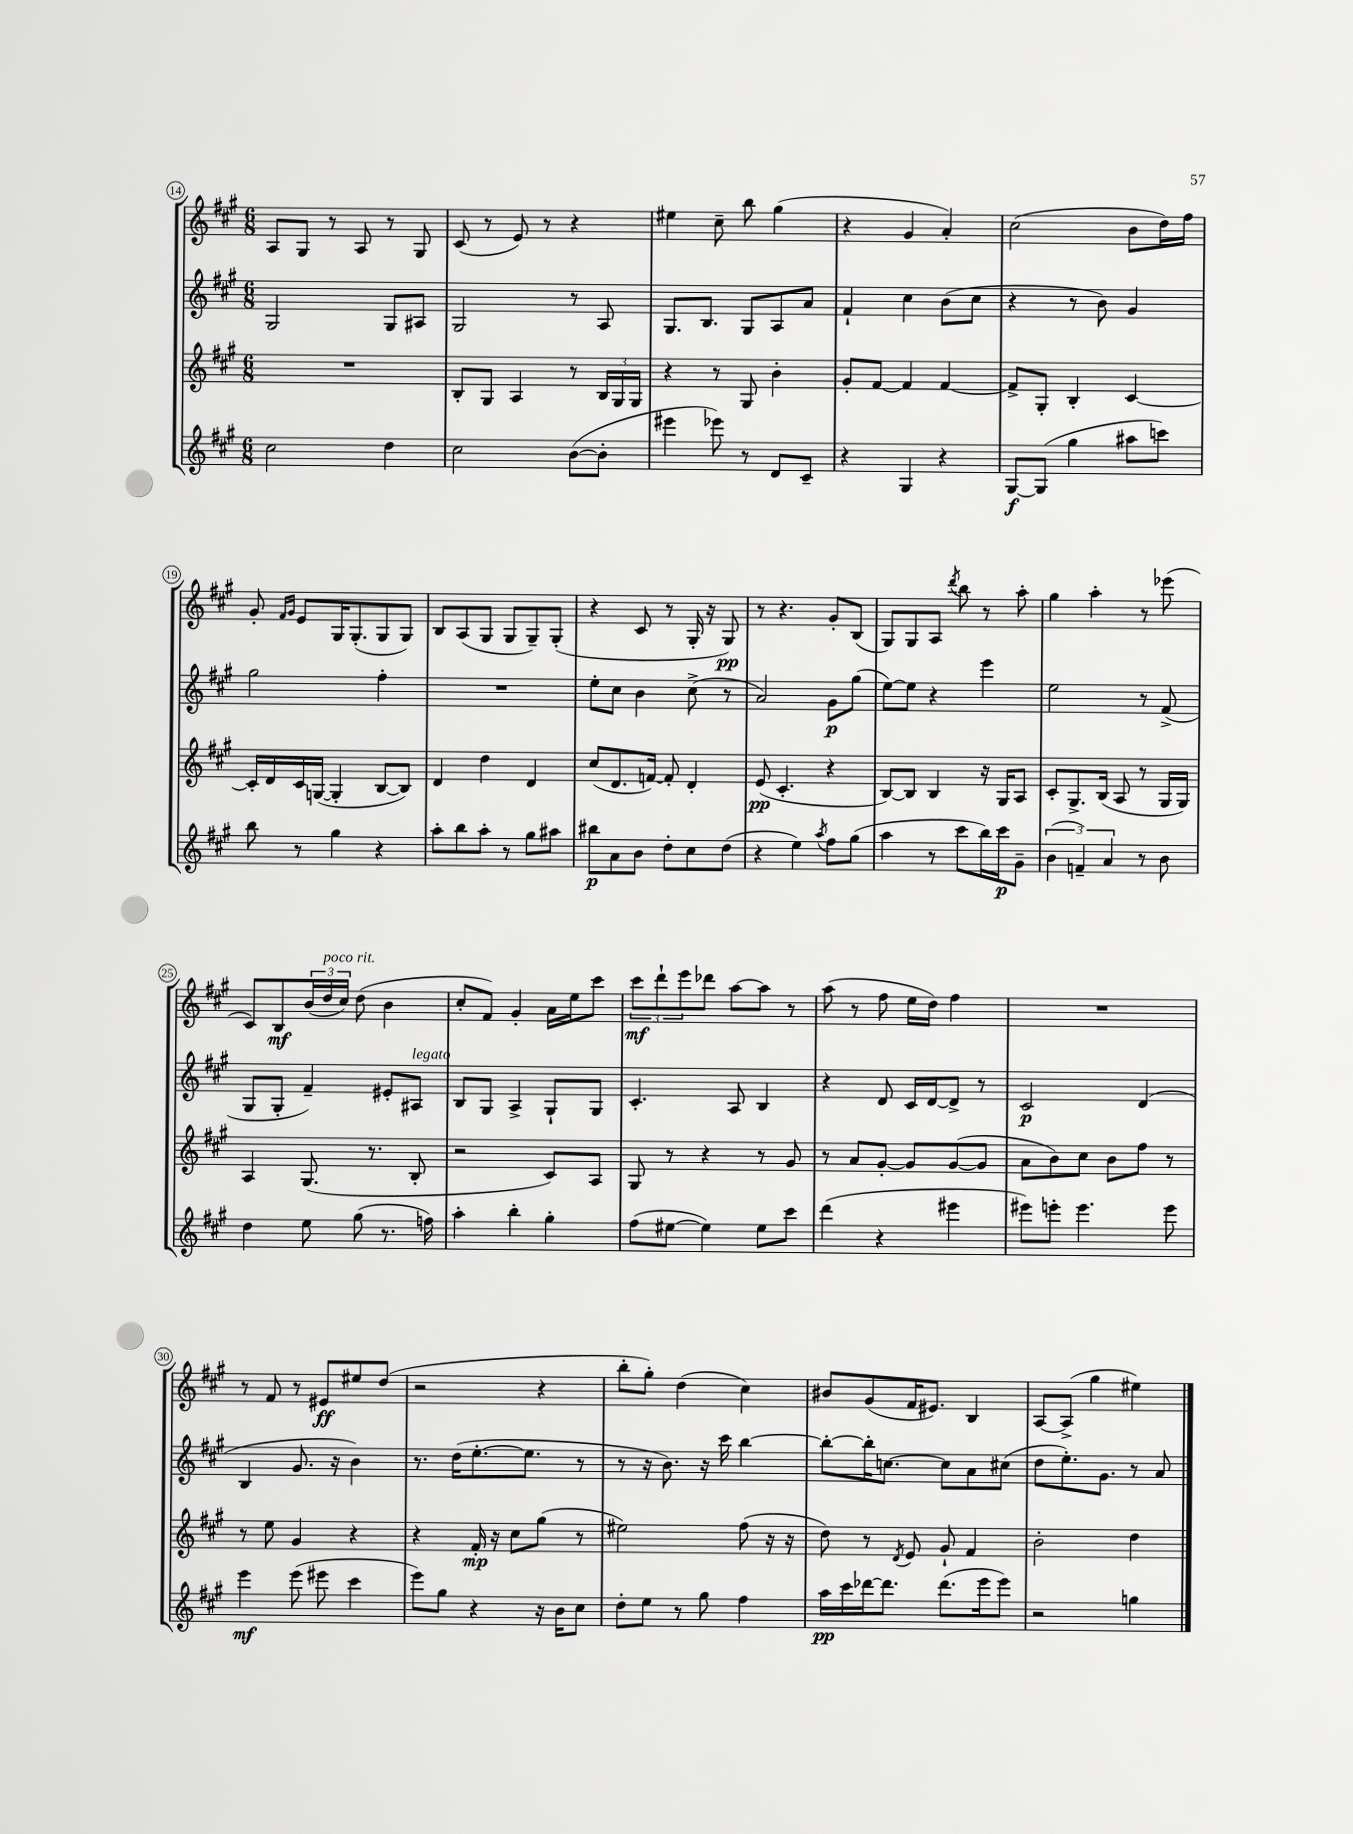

**kern	**dynam	**kern	**dynam	**kern	**dynam	**kern	**dynam
*part4	*part4	*part3	*part3	*part2	*part2	*part1	*part1
*staff4	*staff4	*staff3	*staff3	*staff2	*staff2	*staff1	*staff1
*clefG2	*	*clefG2	*	*clefG2	*	*clefG2	*
*k[f#c#g#]	*	*k[f#c#g#]	*	*k[f#c#g#]	*	*k[f#c#g#]	*
*M6/8	*	*M6/8	*	*M6/8	*	*M6/8	*
=14	=14	=14	=14	=14	=14	=14	=14
2cc#\	.	2.r	.	2G#/	.	8A/L	.
.	.	.	.	.	.	8G#/J	.
.	.	.	.	.	.	8r	.
.	.	.	.	.	.	8A/	.
4dd\	.	.	.	8G#/L	.	8r	.
.	.	.	.	8A#X/J	.	8G#/	.
=15	=15	=15	=15	=15	=15	=15	=15
2cc#\	.	8B'/L	.	2G#/	.	(8c#/	.
.	.	8G#/J	.	.	.	8r	.
.	.	4A/	.	.	.	8e/)	.
.	.	.	.	.	.	8r	.
([8b\L	.	8r	.	8r	.	4r	.
8b'\J]	.	24B/LL	.	8A/	.	.	.
.	.	24G#/	.	.	.	.	.
.	.	24G#/JJ	.	.	.	.	.
=16	=16	=16	=16	=16	=16	=16	=16
4eee#X\	.	4r	.	8.G#/L	.	4ee#X\	.
.	.	.	.	8.B/J	.	.	.
8eee-X\)	.	8r	.	.	.	8cc#~\	.
8r	.	8G#/	.	8G#/L	.	8bb\	.
8d/L	.	4b'\	.	8A/	.	(4gg#\	.
8c#~/J	.	.	.	8a/J	.	.	.
=17	=17	=17	=17	=17	=17	=17	=17
4r	.	8g#'/L	.	4f#`/	.	4r	.
.	.	[8f#/J	.	.	.	.	.
4G#/	.	4f#/]	.	4cc#\	.	4g#/	.
4r	.	[4f#/	.	(8b\L	.	4a'/)	.
.	.	.	.	8cc#\J	.	.	.
=18	=18	=18	=18	=18	=18	=18	=18
[8G#/L	f	8f#^/L]	.	4r	.	(2cc#\	.
(8G#/J]	.	8G#'/J	.	.	.	.	.
4gg#\	.	4B'/	.	8r	.	.	.
.	.	.	.	8b\)	.	.	.
8aa#X\L	.	[4c#/	.	4g#/	.	8b\L	.
8cccn\J)	.	.	.	.	.	16dd\L)	.
.	.	.	.	.	.	16ff#\JJ	.
!!LO:LB:g=z
=19	=19	=19	=19	=19	=19	=19	=19
8bb\	.	16c#'/LL]	.	2gg#\	.	8g#'/	.
.	.	16d/	.	.	.	.	.
.	.	.	.	.	.	16qqf#/LL	.
.	.	.	.	.	.	16qqg#/JJ	.
8r	.	16c#/	.	.	.	8e/L	.
.	.	([16Gn/JJ	.	.	.	.	.
4gg#\	.	4G'/]	.	.	.	16G#/K	.
.	.	.	.	.	.	(8.G#'/	.
4r	.	[8B/L	.	4ff#'\	.	8G#/	.
.	.	8B/J])	.	.	.	8G#/J)	.
=20	=20	=20	=20	=20	=20	=20	=20
8aa'\L	.	4d/	.	2.r	.	8B/L	.
8bb\	.	.	.	.	.	(8A/	.
8aa'\J	.	4dd\	.	.	.	8G#/J	.
8r	.	.	.	.	.	8G#/L	.
8gg#\L	.	4d/	.	.	.	8G#~/)	.
8aa#X\J	.	.	.	.	.	(8G#'/J	.
=21	=21	=21	=21	=21	=21	=21	=21
8bb#X\L	p	(8cc#/L	.	8ee'\L	.	4r	.
8a\	.	8.d/	.	8cc#\J	.	.	.
8b\J	.	.	.	4b\	.	8c#/	.
.	.	[16fn/Jk)	.	.	.	.	.
8dd'\L	.	8f'/]	.	.	.	8r	.
8cc#\	.	4d'/	.	(8cc#^\	.	16G#'/	.
.	.	.	.	.	.	16r	.
(8dd\J	.	.	.	8r	.	8G#/)	pp
=22	=22	=22	=22	=22	=22	=22	=22
4r	.	(8e/	pp	2a/)	.	8r	.
.	.	4.c#'/	.	.	.	4.r	.
4ee\)	.	.	.	.	.	.	.
8qaa/	.	.	.	.	.	.	.
8ff#\L	.	4r	.	8g#\L	p	8g#'/L	.
(8gg#\J	.	.	.	(8gg#\J	.	(8B/J	.
=23	=23	=23	=23	=23	=23	=23	=23
4aa\	.	[8B/L)	.	[8ee\L)	.	8G#/L)	.
.	.	8B/J]	.	8ee\J]	.	8G#/	.
8r	.	4B/	.	4r	.	8A/J	.
.	.	.	.	.	.	8qddd/	.
8ccc#\L	.	.	.	.	.	8bb\	.
16bb\L)	.	16r	.	4eee\	.	8r	.
16ccc#\J	p	16G#/KL	.	.	.	.	.
8g#~\J	.	8A/J	.	.	.	8aa'\	.
=24	=24	=24	=24	=24	=24	=24	=24
(6b\	.	8c#'/L	.	2ee\	.	4gg#\	.
.	.	8.G#^/	.	.	.	.	.
6fn~/)	.	.	.	.	.	.	.
.	.	.	.	.	.	4aa'\	.
.	.	(16B/Jk	.	.	.	.	.
6a/	.	.	.	.	.	.	.
.	.	8A/	.	.	.	.	.
8r	.	8r	.	8r	.	8r	.
8b\	.	16G#/LL	.	(8f#^/	.	(8eee-X\	.
.	.	16G#/JJ)	.	.	.	.	.
!!LO:LB:g=z
=25	=25	=25	=25	=25	=25	=25	=25
4dd\	.	4A/	.	8G#/L	.	8c#/L)	.
.	.	.	.	8G#'/J	.	8B/	mf
8ee\	.	(8.G#/	.	4f#~/)	.	(24b/L	.
!	!	!	!	!	!	!LO:TX:a:i:t=poco rit.	!
.	.	.	.	.	.	24dd/	.
.	.	.	.	.	.	24cc#/JJ)	.
(8gg#\	.	.	.	.	.	(8dd\	.
.	.	8.r	.	.	.	.	.
8.r	.	.	.	8e#X'/L	.	4b\	.
!	!	!	!	!LO:TX:a:i:t=legato	!	!	!
.	.	8B'/	.	8A#X/J	.	.	.
16ffn\)	.	.	.	.	.	.	.
=26	=26	=26	=26	=26	=26	=26	=26
4aa'\	.	2r	.	8B/L	.	8cc#'/L	.
.	.	.	.	8G#/J	.	8f#/J)	.
4bb'\	.	.	.	4A^/	.	4g#'/	.
4gg#'\	.	8c#/L)	.	8G#`/L	.	16a\LL	.
.	.	.	.	.	.	16ee\J	.
.	.	8A/J	.	8G#/J	.	8ccc#\J	.
=27	=27	=27	=27	=27	=27	=27	=27
(8ff#\L	.	8G#/	.	4.c#'/	.	12ccc#\L	mf
.	.	.	.	.	.	12ddd`\	.
[8ee#X\J	.	8r	.	.	.	.	.
.	.	.	.	.	.	12eee\	.
4ee#\])	.	4r	.	.	.	8ddd-X\J	.
.	.	.	.	8A/	.	[8aa\L	.
8ee#\L	.	8r	.	4B/	.	8aa\J]	.
8ccc#\J	.	8g#/	.	.	.	8r	.
=28	=28	=28	=28	=28	=28	=28	=28
(4ddd\	.	8r	.	4r	.	(8aa\	.
.	.	8a/L	.	.	.	8r	.
4r	.	[8g#'/J	.	8d/	.	8ff#\	.
.	.	8g#/L]	.	16c#/LL	.	16ee\LL	.
.	.	.	.	[16d/J	.	16dd\JJ)	.
4eee#X\	.	([8g#/	.	8d^/J]	.	4ff#\	.
.	.	8g#/J]	.	8r	.	.	.
=29	=29	=29	=29	=29	=29	=29	=29
8eee#X\L)	.	8a\L	.	2c#/	p	2.r	.
8eeen'\J	.	8b\)	.	.	.	.	.
4.eee\	.	8cc#\J	.	.	.	.	.
.	.	8b\L	.	.	.	.	.
.	.	8ff#\J	.	(4d/	.	.	.
8eee\	.	8r	.	.	.	.	.
!!LO:LB:g=z
=30	=30	=30	=30	=30	=30	=30	=30
4eee\	mf	8r	.	4B/	.	8r	.
.	.	8ee\	.	.	.	8f#/	.
(8eee\	.	4g#/	.	8.g#/	.	8r	.
8eee#X\	.	.	.	.	.	8e#X/L	ff
.	.	.	.	16r	.	.	.
4ccc#\	.	4r	.	4b\)	.	8ee#X/	.
.	.	.	.	.	.	(8dd/J	.
=31	=31	=31	=31	=31	=31	=31	=31
8eee\L)	.	4r	.	8.r	.	2r	.
8gg#\J	.	.	.	.	.	.	.
.	.	.	.	(16dd\KL	.	.	.
4r	.	16f#'/	mp	[8.ee'\	.	.	.
.	.	16r	.	.	.	.	.
.	.	8cc#\L	.	.	.	.	.
.	.	.	.	8.ee\J]	.	.	.
16r	.	(8gg#\J	.	.	.	4r	.
16b\KL	.	.	.	.	.	.	.
8cc#\J	.	8r	.	8r	.	.	.
=32	=32	=32	=32	=32	=32	=32	=32
8dd'\L	.	2ee#X\)	.	8r	.	8bb'\L	.
8ee\J	.	.	.	16r	.	8gg#'\J)	.
.	.	.	.	8.b\)	.	.	.
8r	.	.	.	.	.	(4dd\	.
8gg#\	.	.	.	16r	.	.	.
.	.	.	.	16ccc#\	.	.	.
4ff#\	.	(8ff#\	.	[4bb\	.	4cc#\)	.
.	.	16r	.	.	.	.	.
.	.	16r	.	.	.	.	.
=33	=33	=33	=33	=33	=33	=33	=33
16aa\LL	pp	8dd\)	.	8bb'\L_	.	8b#X/L	.
16ccc#\	.	.	.	.	.	.	.
[16ddd-X\J	.	8r	.	16bb'\K]	.	(8g#/	.
8.ddd-\J]	.	.	.	[8.ccn\J	.	.	.
.	.	8qd/	.	.	.	.	.
.	.	8e/	.	.	.	16f#/K	.
.	.	.	.	.	.	8.e#X/J)	.
(8.ddd-\L	.	8g#`/	.	8cc\L]	.	.	.
.	.	4f#/	.	8a\	.	4B/	.
16eee\k	.	.	.	.	.	.	.
8eee\J)	.	.	.	(8cc#X\J	.	.	.
=34	=34	=34	=34	=34	=34	=34	=34
2r	.	2b'\	.	8dd\L	.	[8A/L	.
.	.	.	.	8.ee'\)	.	(8A^/J]	.
.	.	.	.	.	.	4gg#\	.
.	.	.	.	8.g#\J	.	.	.
4ggn\	.	4dd\	.	8r	.	4ee#X\)	.
.	.	.	.	8a/	.	.	.
==	==	==	==	==	==	==	==
*-	*-	*-	*-	*-	*-	*-	*-
